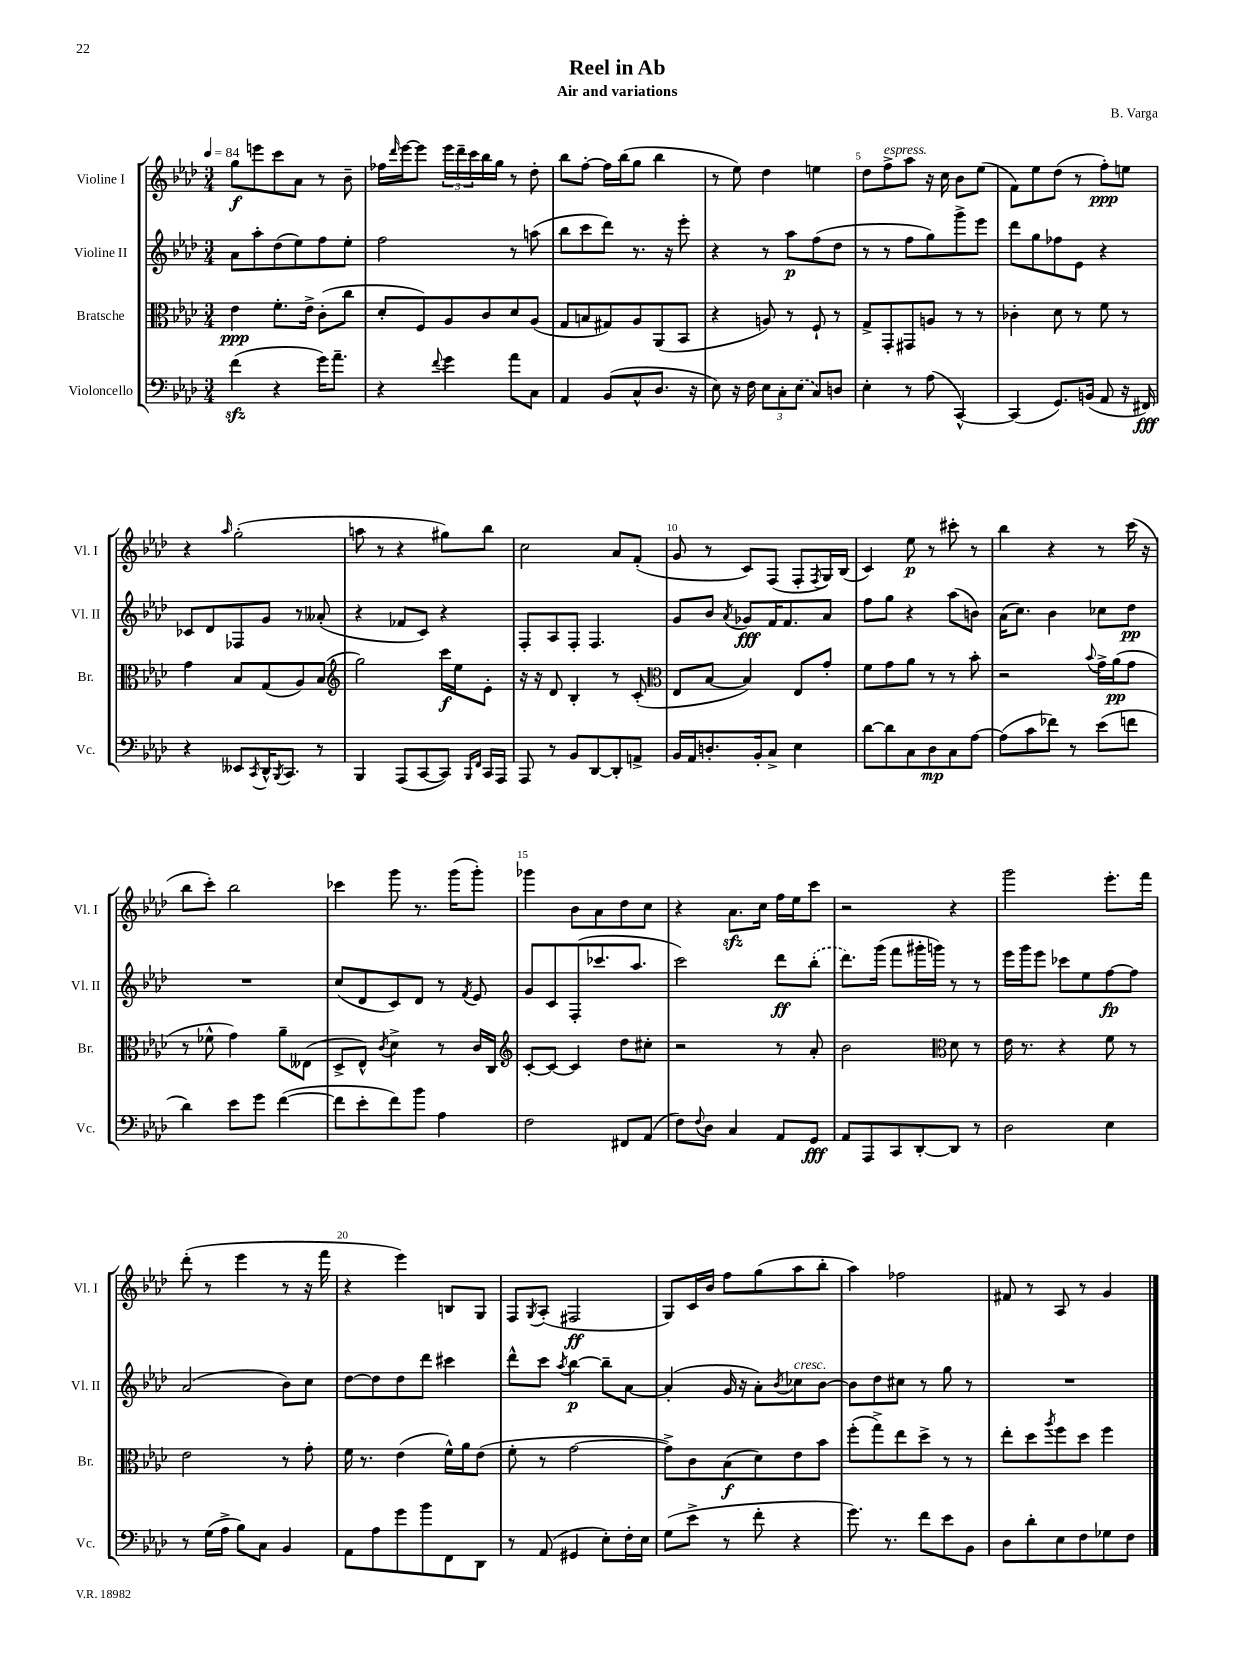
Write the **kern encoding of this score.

**kern	**kern	**kern	**kern
*staff4	*staff3	*staff2	*staff1
*clefF4	*clefC3	*clefG2	*clefG2
*k[b-e-a-d-]	*k[b-e-a-d-]	*k[b-e-a-d-]	*k[b-e-a-d-]
*M3/4	*M3/4	*M3/4	*M3/4
*MM84	*MM84	*MM84	*MM84
(4f	4e-	8a-	8gg
.	.	8aa-'	8eee
4r	8.f'	(8dd-	8ccc
.	.	8ee-)	8a-
.	16e-^	.	.
16g)	(8c'	8ff	8r
8.a-~	.	.	.
.	8cc	8ee-'	8b-~
=	=	=	=
4r	8d-'	2ff	16ff-
.	.	.	16qqddd-
.	.	.	[16eee-
.	8F)	.	8eee-]
8qqf	.	.	.
4g	8A-	.	24eee-
.	.	.	24ddd-~
.	.	.	24ccc
.	8c	.	16bb-
.	.	.	16gg
8a-	8d-	8r	8r
8C	(8A-	(8aa	8dd-'
=	=	=	=
4AA-	8G	8bb-	8bb-
.	8B	8ccc	[8ff'
(8BB-	8G#)	8ddd-)	16ff]
.	.	.	(16bb-
8C^^	8A-	8.r	8gg
8.D-	(8AA-	.	4bb-
.	.	16r	.
.	8BB-	8eee-'	.
16r	.	.	.
=	=	=	=
8E-)	4r	4r	8r
16r	.	.	8ee-)
16F	.	.	.
12E-	8A)	8r	4dd-
12C'	.	.	.
.	8r	8aa-	.
(12E-	.	.	.
8C)	8F`	(8ff	4ee
8D	8r	8dd-	.
=	=	=	=
4E-'	8G^	8r	8dd-
.	8GG'	8r	8ff^
8r	8GG#	8ff	8aa-
(8A-	8A	8gg)	16r
.	.	.	16cc
[4CC^^)	8r	8ggg^	8b-
.	8r	8eee-	(8ee-
=	=	=	=
(4CC]	4c-'	8ddd-	8f)
.	.	8gg	8ee-
8.GG)	8d-	8ff-	(8dd-
.	8r	8e-	8r
(16BB	.	.	.
8AA-	8f	4r	8ff')
16r	8r	.	8ee
16FF#)	.	.	.
=	=	=	=
4r	4g	8c-	4r
.	.	8d-	.
.	.	.	16qqaa-
8EE--	8B-	8F-	(2gg'
8qCC	.	.	.
16DD-^^	(8G	8g	.
8qBBB-	.	.	.
8.CC	.	.	.
.	8A-)	8r	.
8r	(8B-	(8a--'	.
=	=	=	=
*	*clefG2	*	*
4BBB-	2gg)	4r	8aa
.	.	.	8r
(8AAA-	.	8f-	4r
[8CC	.	8c)	.
8CC])	16ccc	4r	8gg#)
.	16ee-	.	.
16qqBBB-	.	.	.
16qqFF	.	.	.
16CC	8e-'	.	8bb-
16AAA-	.	.	.
=	=	=	=
8AAA-	16r	8F'	2cc
.	16r	.	.
8r	8d-	8A-	.
8BB-	4B-'	8F'	.
[8DD-	.	4.F	.
8DD-']	8r	.	8a-
8AA^	(8c'	.	(8f'
=	=	=	=
*	*clefC3	*	*
16BB-	8E-	8g	8g
16AA-	.	.	.
8.D'	[8B-	8b-	8r
.	.	8qa-	.
.	4B-])	8g-	8c)
16BB-'	.	.	.
8C^	.	16f	(8F
.	.	8.f	.
4E-	8E-	.	8F'
.	.	.	8qF
.	8g'	8a-	16G)
.	.	.	(16B-
=	=	=	=
[8d-	8f	8ff	4c)
8d-]	8g	8gg	.
8C	8a-	4r	8ee-
8D-	8r	.	8r
8C	8r	(8aa-	8ccc#'
[8A-	8b-'	8b)	8r
=	=	=	=
(8A-]	2r	(16a-	4bb-
.	.	8.cc)	.
8c	.	.	.
8f-)	.	4b-	4r
8r	.	.	.
.	8qqb-	.	.
(8e-	16g^	8cc-	8r
.	(16a-	.	.
8f	8g	8dd-	(16ccc
.	.	.	16r
=	=	=	=
4d-)	8r	2.r	8bb-
.	8f-^^	.	8ccc')
8e-	4g)	.	2bb-
8g	.	.	.
([4f	8a-~	.	.
.	(8E--	.	.
=	=	=	=
8f]	8D-^	(8cc	4ccc-
8e-'	8E-^^)	8d-	.
.	8qc	.	.
8f)	4d-^	8c)	8ggg
8b-	.	8d-	8.r
4A-	8r	8r	.
.	.	.	(16ggg
.	.	8qf	.
.	16c	8e-	8ggg')
.	16C	.	.
=	=	=	=
*	*clefG2	*	*
2F	[8c'	8g	4ggg-
.	8c_	8c	.
.	4c]	(8F'	8b-
.	.	8.ccc-	8a-
8FF#	8dd-	.	8dd-
.	.	8.aa-	.
(8AA-	8cc#'	.	8cc
=	=	=	=
8F)	2r	2ccc)	4r
8qqF	.	.	.
8D-	.	.	.
4C	.	.	8.a-
.	.	.	16cc
8AA-	8r	8ddd-	16ff
.	.	.	16ee-
8GG	8a-'	(8bb-'	8ccc
=	=	=	=
8AA-	2b-	8.ddd-)	2r
8AAA-	.	.	.
.	.	(16ggg	.
8CC	.	8fff	.
[8DD-'	.	16ggg#'	.
.	.	16ggg)	.
*	*clefC3	*	*
8DD-]	8d-	8r	4r
8r	8r	8r	.
=	=	=	=
2D-	16e-	16eee-	2ggg
.	8.r	16ggg	.
.	.	8eee-	.
.	4r	8ccc-	.
.	.	8ee-	.
4E-	8f	[8ff	8.eee-'
.	8r	8ff]	.
.	.	.	16fff
=	=	=	=
8r	2e-	(2a-	(8ddd-'
(16G	.	.	8r
16A-^	.	.	.
8B-)	.	.	4eee-
8C	.	.	.
4BB-	8r	8b-)	8r
.	8g'	8cc	16r
.	.	.	16fff
=	=	=	=
8AA-	16f	[8dd-	4r
.	8.r	.	.
8A-	.	8dd-]	.
8g	(4e-	8dd-	4eee-)
8b-	.	8ddd-	.
8FF	16f^^)	4ccc#	8B
.	16a-	.	.
8DD-	(8e-	.	8G
=	=	=	=
8r	8f'	8ddd-^^	8F
.	.	.	8qG
(8AA-	8r	8ccc	(8A-'
.	.	8qaa-	.
4GG#	[2g	[4bb-	2F#
8E-')	.	8bb-~]	.
16F'	.	[8a-	.
16E-	.	.	.
=	=	=	=
(8G	8g^])	(4a-']	8G)
8e-^	8c	.	16c
.	.	.	16b-
8r	(8B-	16g	8ff
.	.	16r	.
8f'	8d-)	8a-')	(8gg
.	.	8qb-	.
4r	8e-	8cc-	8aa-
.	8b-	[8b-	8bb-'
=	=	=	=
8.g)	(8ff'	8b-]	4aa-)
.	8gg^)	8dd-	.
8.r	.	.	.
.	8ee-	8cc#	2ff-
8f	8dd-^	8r	.
8e-	8r	8gg	.
8BB-	8r	8r	.
=	=	=	=
8D-	8ee-'	2.r	8f#
8d-'	8dd-	.	8r
.	8qaa-	.	.
8E-	8ff	.	8A-
8F	8dd-	.	8r
8G-	4ff	.	4g
8F	.	.	.
==	==	==	==
*-	*-	*-	*-
